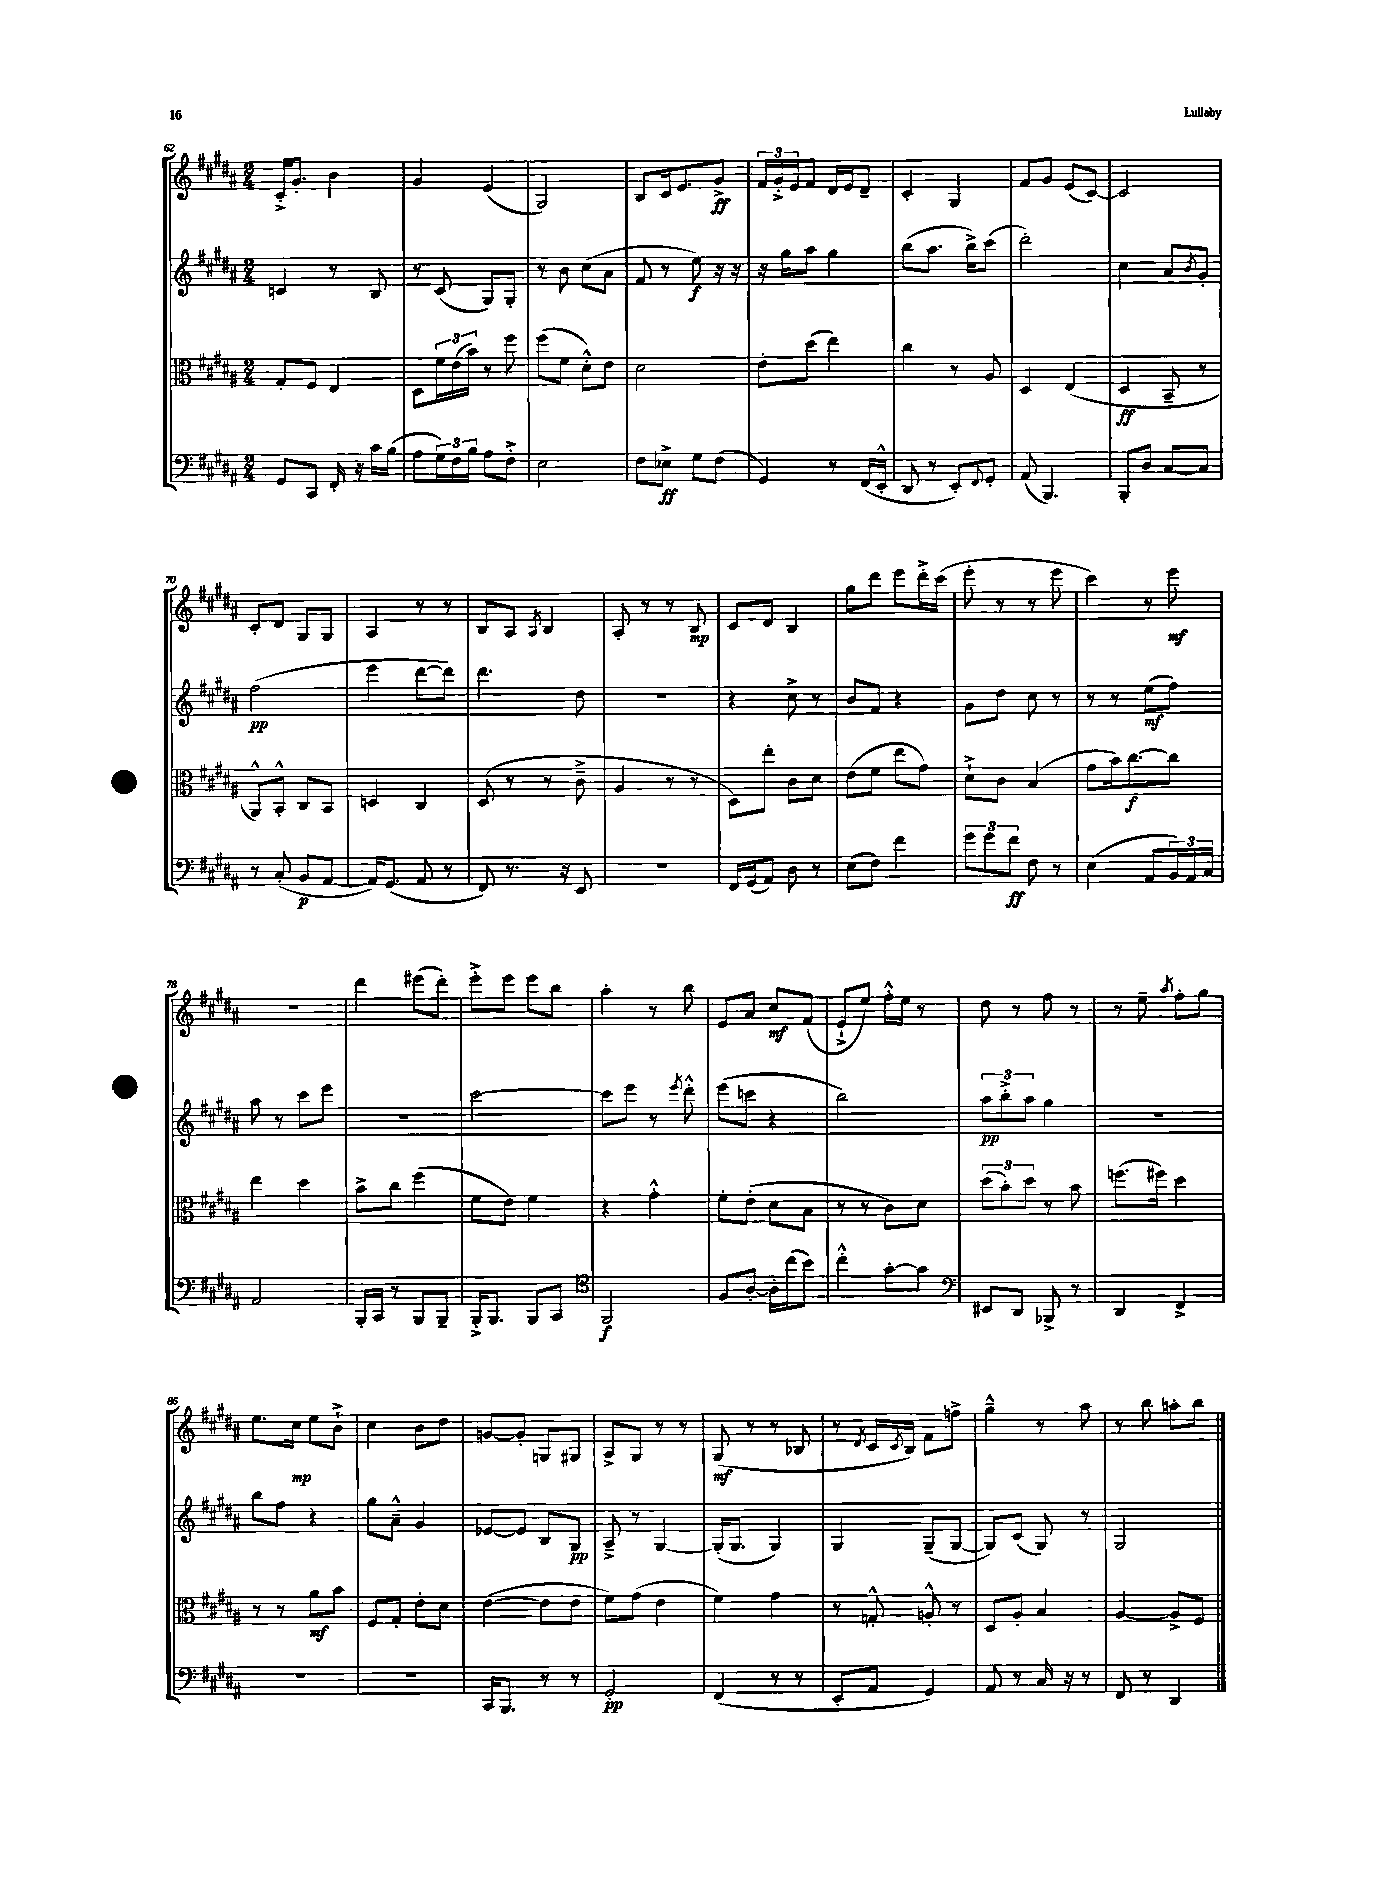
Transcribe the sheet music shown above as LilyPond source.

<<
\new StaffGroup <<
\new Staff = "s0" {
    \clef treble \key b \major \numericTimeSignature \time 2/4
    cis'16-.-> gis'8.-. b'4 |
    gis'4 e'4( |
    gis2) |
    b8 cis'16 e'8. gis'8->\ff |
    \tuplet 3/2 { fis'16 gis'16-.-> e'16 } fis'8 dis'16 e'16 dis'8-- |
    cis'4-. gis4 |
    fis'8 gis'8 e'8( cis'8~) |
    cis'2 |
    cis'8-. dis'8 gis8 gis8 |
    ais4 r8 r8 |
    b8 ais8 \acciaccatura { ais8 } b4 |
    ais8-. r8 r8 b8\mp |
    cis'8 dis'8 b4 |
    gis''8 dis'''8 e'''8 dis'''16-.-> cis'''16( |
    e'''8-. r8 r8 e'''8 |
    cis'''4) r8 e'''8\mf |
    R2 |
    dis'''4 eis'''8( dis'''8-.) |
    e'''8-.-> e'''8 e'''8 b''8 |
    ais''4-. r8 b''8 |
    e'8 ais'8 cis''8\mf fis'8( |
    e'8-!-> e''8) fis''16-.-^ e''16 r8 |
    dis''8 r8 fis''8 r8 |
    r8 e''8-- \acciaccatura { ais''8 } fis''8-. gis''8 |
    e''8. cis''16\mp e''8 b'8-!-> |
    cis''4 b'8 dis''8 |
    g'8~ g'8-. g8 gis8 |
    ais8-> gis8 r8 r8 |
    gis8\mf( r8 r8 bes8 |
    r8 \acciaccatura { dis'8 } cis'16 \acciaccatura { cis'8 } b16) fis'8 f''8-> |
    gis''4---^ r8 ais''8 |
    r8 b''8 a''8-. b''8 \bar "|." |
}
\new Staff = "s1" {
    \clef treble \key b \major \numericTimeSignature \time 2/4
    c'4 r8 b8 |
    r8 cis'8( gis8) gis8-. |
    r8 b'8 cis''8( ais'8 |
    fis'8 r8 e''8\f) r16 r16 |
    r16 gis''16 ais''8 gis''4 |
    b''8( ais''8. b''16->) cis'''8( |
    dis'''2-.) |
    cis''4 ais'8 \acciaccatura { b'8 } gis'8-. |
    fis''2\pp( |
    e'''4 dis'''8~ dis'''8) |
    dis'''4. dis''8 |
    R2 |
    r4 cis''8-> r8 |
    b'8 fis'8 r4 |
    gis'8 dis''8 cis''8 r8 |
    r8 r8 e''8\mf( fis''8) |
    ais''8 r8 cis'''8 e'''8 |
    r2 |
    cis'''2~ |
    cis'''8 e'''8 r8 \acciaccatura { e'''8 } dis'''8-.-^ |
    e'''8( c'''8 r4 |
    b''2) |
    \tuplet 3/2 { ais''8\pp b''8-.-> ais''8 } gis''4 |
    R2 |
    b''8 fis''8 r4 |
    gis''8 ais'8---^ gis'4 |
    ees'8~ ees'8 b8 gis8\pp |
    ais8---> r8 gis4~ |
    gis16-.( gis8. gis4) |
    gis4 gis8--( gis8~ |
    gis8) cis'8( gis8) r8 |
    gis2 \bar "|." |
}
\new Staff = "s2" {
    \clef alto \key b \major \numericTimeSignature \time 2/4
    gis8-. fis8 e4 |
    dis8 \tuplet 3/2 { fis'16 e'16( b'16) } r8 fis''8 |
    fis''8( fis'8 dis'8-.-^) e'8 |
    dis'2 |
    e'8-. dis''8( e''4) |
    cis''4 r8 ais8 |
    dis4 e4( |
    dis4\ff b,8-- r8 |
    ais,8-^) b,8-.-^ cis8 b,8 |
    d4 cis4 |
    dis8( r8 r8 cis'8---> |
    ais4 r8 r8 |
    dis8) e''8-. cis'8 dis'8 |
    e'8( fis'8 e''8 gis'8) |
    dis'8-!-> cis'8 b4( |
    gis'8 b'16) cis''8.~\f cis''8 |
    e''4 dis''4 |
    b'8-> cis''8 fis''4( |
    fis'8 e'8) fis'4 |
    r4 gis'4-.-^ |
    fis'8-. e'8-.( dis'8 b8 |
    r8 r8 cis'8) dis'8 |
    \tuplet 3/2 { dis''8( b'8-.) dis''8 } r8 b'8 |
    f''8.( fis''16) dis''4 |
    r8 r8 ais'8\mf b'8 |
    fis8 gis8-. e'8-. dis'8 |
    e'4~( e'8 e'8 |
    fis'8) gis'8( e'4 |
    fis'4) gis'4 |
    r8 g8-.-^ a8-.-^ r8 |
    dis8 ais8-. b4 |
    ais4~ ais8-> fis8 \bar "|." |
}
\new Staff = "s3" {
    \clef bass \key b \major \numericTimeSignature \time 2/4
    gis,8 cis,8 fis,16-. r16 cis'16 b16( |
    ais8 \tuplet 3/2 { gis16) fis16 b16 } ais8 fis8-.-> |
    e2 |
    fis8 ees8->\ff gis8 fis8( |
    gis,4) r8 fis,16( e,16-.-^ |
    dis,8 r8 e,8-.) \appoggiatura { fis,8 } gis,8-. |
    ais,8( b,,4.) |
    b,,8-. dis8 cis8~ cis8 |
    r8 cis8-.( b,8\p ais,8~ |
    ais,16) gis,8.( ais,8 r8 |
    fis,8) r8. r16 e,8 |
    r2 |
    fis,16 gis,16( ais,8) dis8 r8 |
    e8( fis8) fis'4 |
    \tuplet 3/2 { gis'8 gis'8 fis'8\ff } fis8 r8 |
    e4( ais,8 \tuplet 3/2 { b,16) ais,16 cis16 } |
    ais,2 |
    b,,16-. cis,16 r8 b,,8 b,,8-- |
    b,,16-.-> b,,8. b,,8 cis,8 |
    \clef tenor fis,2\f |
    fis8 ais8~-. ais16-. cis''16( b'8) |
    cis''4-.-^ gis'8~-. gis'8 |
    \clef bass eis,8 dis,8 bes,,8-> r8 |
    dis,4 fis,4-> |
    R2 |
    R2 |
    cis,16 b,,8. r8 r8 |
    gis,2-.\pp |
    fis,4( r8 r8 |
    e,8-. ais,8 gis,4) |
    ais,8 r8 cis16 r16 r8 |
    fis,8 r8 dis,4 \bar "|." |
}
>>
>>
\layout { \context { \Score currentBarNumber = #62 } }
